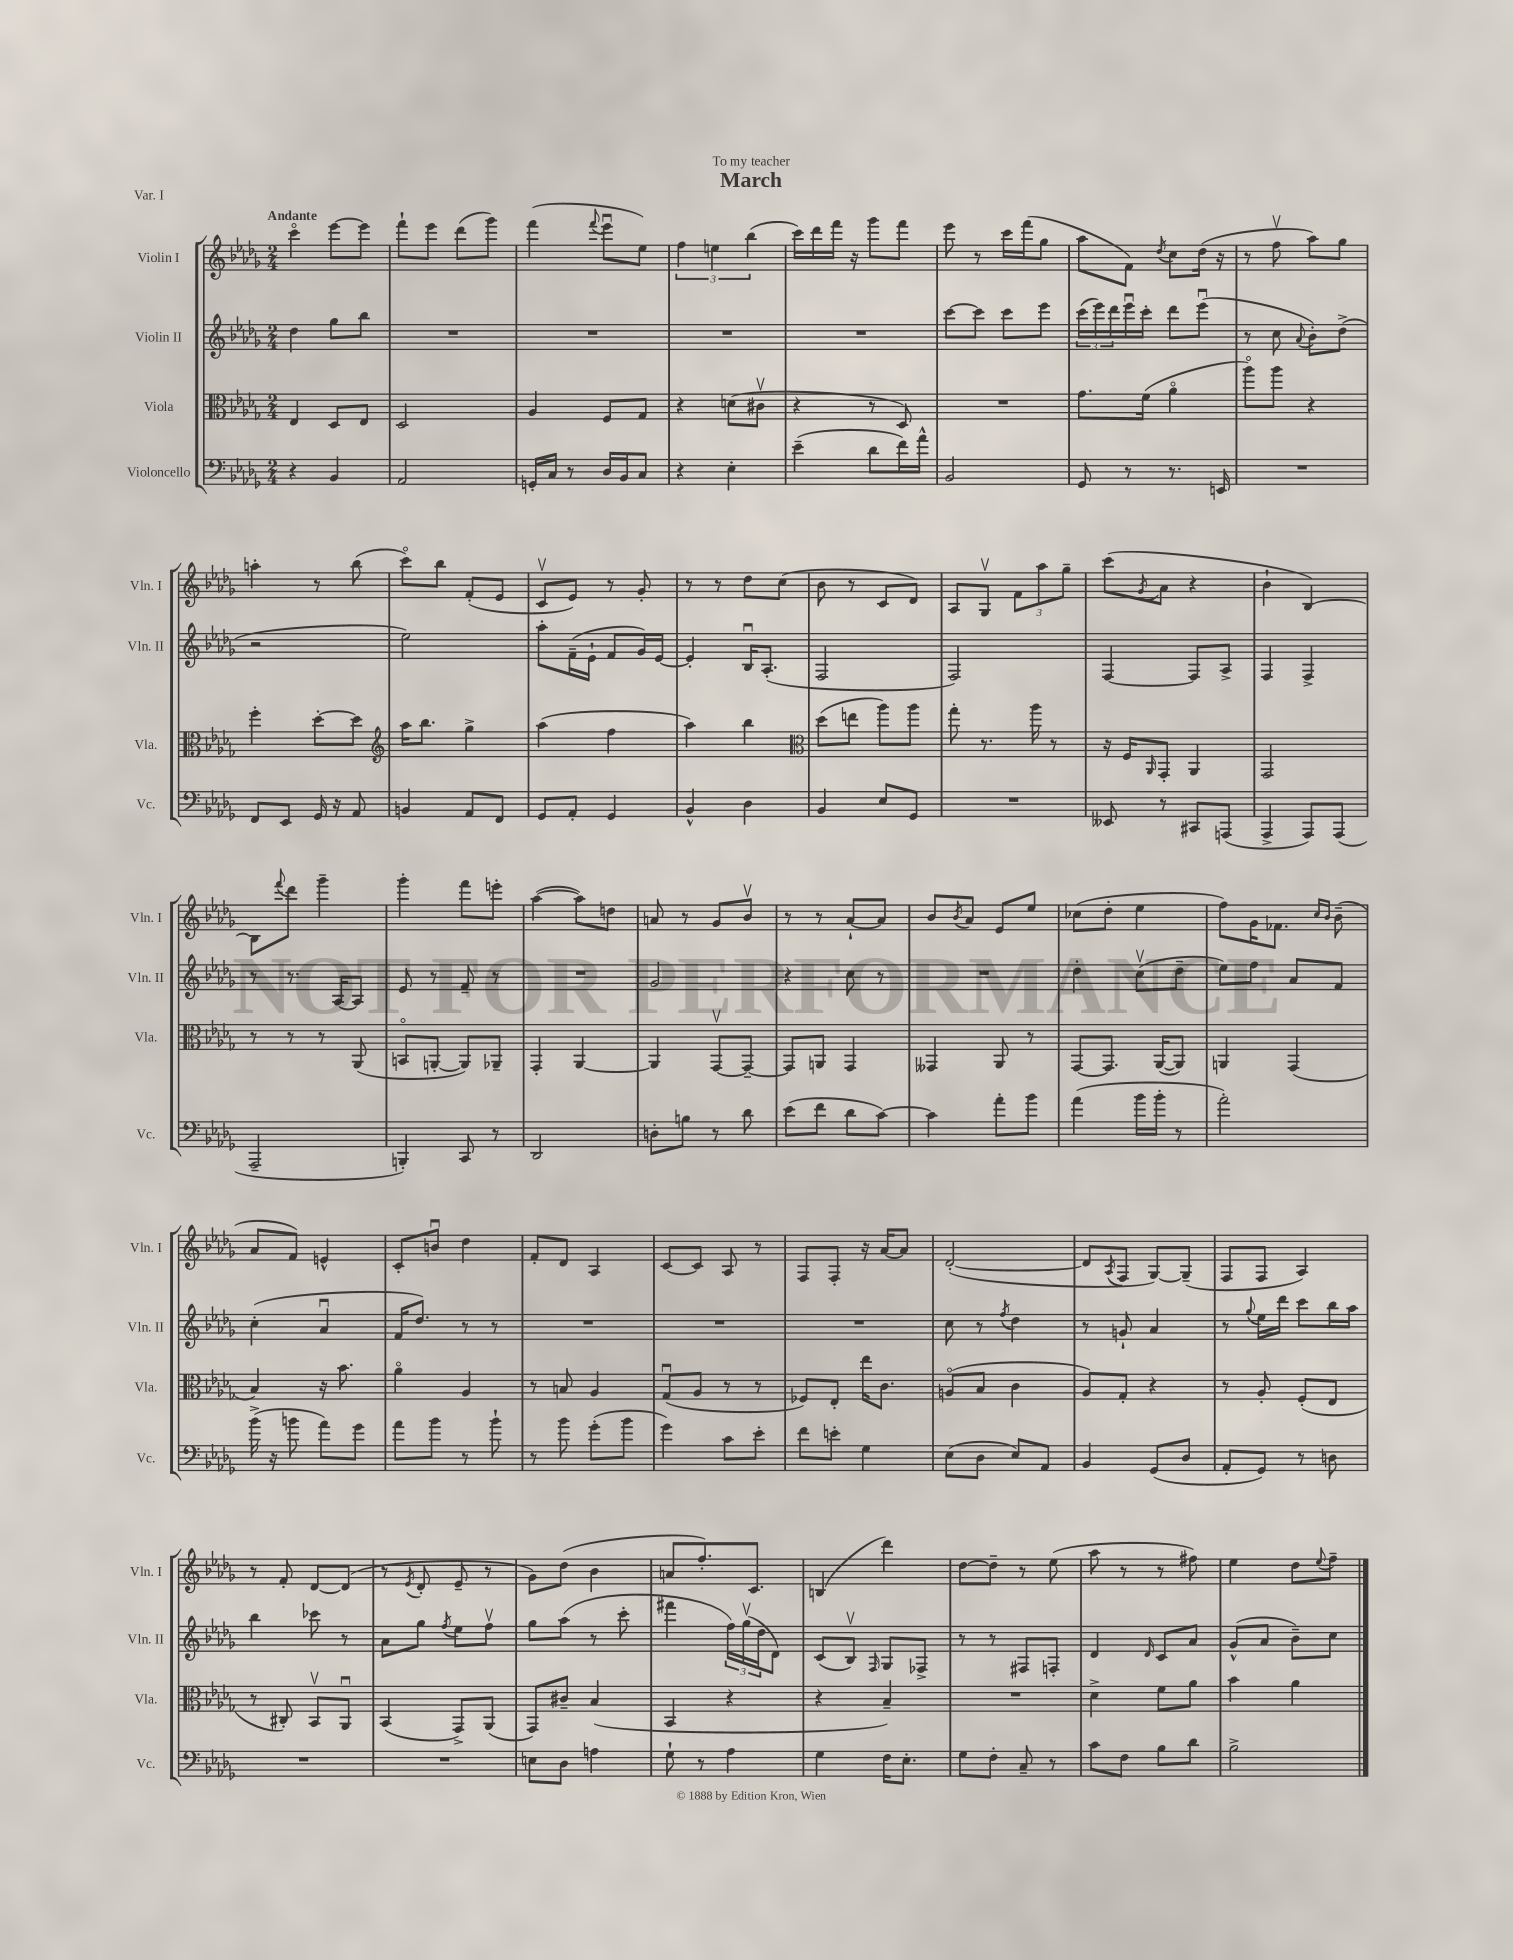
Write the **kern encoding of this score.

**kern	**kern	**kern	**kern
*part4	*part3	*part2	*part1
*staff4	*staff3	*staff2	*staff1
*I"Violoncello	*I"Viola	*I"Violin II	*I"Violin I
*I'Vc.	*I'Vla.	*I'Vln. II	*I'Vln. I
*clefF4	*clefC3	*clefG2	*clefG2
*k[b-e-a-d-g-]	*k[b-e-a-d-g-]	*k[b-e-a-d-g-]	*k[b-e-a-d-g-]
*M2/4	*M2/4	*M2/4	*M2/4
=1	=1	=1	=1
!	!	!	!LO:TX:a:B:t=Andante
4r	4E-/	4dd-\	4ccc\
4BB-/	8D-/L	8gg-\L	[8eee-\L
.	8E-/J	8bb-\J	8eee-\J]
=2	=2	=2	=2
2AA-/	2D-/	2r	8fff`\L
.	.	.	8eee-\J
.	.	.	(8ddd-\L
.	.	.	8ggg-\J)
=3	=3	=3	=3
16GGn'/LL	4A-/	2r	(4fff\
16C/JJ	.	.	.
8r	.	.	.
.	.	.	8qqfff/
16D-/LL	8F/L	.	8eee-u\L
16BB-/J	.	.	.
8C/J	8G-/J	.	8ee-\J)
=4	=4	=4	=4
4r	4r	2r	6ff\
.	.	.	6een\
4E-'\	(8dn\L	.	.
.	.	.	(6bb-\
.	8c#Xv\J	.	.
=5	=5	=5	=5
(4e-~\	4r	2r	16ccc\LL)
.	.	.	16ddd-\
.	.	.	16fff\JJ
.	.	.	16r
8d-\L	8r	.	8ggg-\L
16f\L)	8D-/)	.	8fff\J
16a-^^\JJ	.	.	.
=6	=6	=6	=6
2BB-/	2r	[8ccc\L	8eee-\
.	.	8ccc\J]	8r
.	.	8ccc\L	16ccc\LL
.	.	.	(16fff\J
.	.	8eee-\J	8gg-\J
=7	=7	=7	=7
8GG-/	8.g-\L	(24ccc\LL	8aa-\L
.	.	24eee-\)	.
.	.	24ddd-\	.
8r	.	16eee-u\	8f\J)
.	(16f\Jk	16ccc'\JJ	.
.	.	.	8qdd-/
8.r	4a-\	8ddd-\L	8cc\L
.	.	(8eee-u\J	(16dd-\Jk
16EEn/	.	.	16r
=8	=8	=8	=8
2r	8aa-\L)	8r	8r
.	8aa-\J	8cc\	8ffv\
.	.	8qqa-/	.
.	4r	8b-'\L)	8aa-\L)
.	.	(8dd-^\J	8gg-\J
!!LO:LB:g=z
=9	=9	=9	=9
8FF/L	4ff'\	2r	4aan'\
8EE-/J	.	.	.
16GG-/	[8dd-'\L	.	8r
16r	.	.	.
8AA-/	8dd-\J]	.	(8bb-\
=10	=10	=10	=10
*	*clefG2	*	*
4BBn/	16aa-\KL	2ee-\)	8ccc\L)
.	8.bb-\J	.	.
.	.	.	8bb-\J
8AA-/L	4gg-^\	.	(8f'/L
8FF/J	.	.	8e-/J
=11	=11	=11	=11
8GG-/L	(4aa-\	8aa-'\L	8cv/L
8AA-'/J	.	(16f~\L	8e-/J)
.	.	16e-`\JJ	.
4GG-/	4ff\	8f/L	8r
.	.	16g-/L)	8g-'/
.	.	[16e-/JJ	.
=12	=12	=12	=12
4BB-^^/	4aa-\)	4e-'/]	8r
.	.	.	8r
4D-\	4bb-\	16B-u/KL	8dd-\L
.	.	(8.A-'/J	.
.	.	.	(8cc\J
=13	=13	=13	=13
*	*clefC3	*	*
4BB-/	(8dd-\L	2F/	8b-\
.	8een\J	.	8r
8E-/L	8aa-\L)	.	8c/L
8GG-/J	8aa-\J	.	8d-/J)
=14	=14	=14	=14
2r	8gg-'\	2F/)	8A-/L
.	8.r	.	8G-v/J
.	.	.	12f\L
.	16aa-\	.	.
.	.	.	12aa-\
.	8r	.	.
.	.	.	12gg-~\J
=15	=15	=15	=15
8EE--X/	16r	[4F/	(8ccc\L
.	16F/KL	.	.
.	16qqAA-/	.	8qg-/
8r	8GG-'/J	.	8a-\J
8CC#X/L	4AA-/	8F/L]	4r
(8AAAn/J	.	8A-^/J	.
=16	=16	=16	=16
4AAA-^/	2GG-/	4F/	4b-`\
8AAA-/L)	.	4F^/	[4B-/)
(8AAA-/J	.	.	.
!!LO:LB:g=z
=17	=17	=17	=17
2AAA-~/	8r	8r	8B-\L]
.	.	.	8qqfff/
.	8r	8.r	8ddd-\J
.	8r	.	4ggg-~\
.	.	[16A-/KL	.
.	(8AA-/	8A-/J]	.
=18	=18	=18	=18
4BBBn'/)	8BBn/L	8e-/	4ggg-'\
.	[8AAn'/J	8r	.
8CC/	8AA/L])	8f~/	8fff\L
8r	8AA-X~/J	8r	8eeen'\J
=19	=19	=19	=19
2DD-/	4GG-'/	2r	([4aa-\
.	[4AA-/	.	8aa-\L])
.	.	.	8ddn\J
=20	=20	=20	=20
8Dn'\L	4AA-/]	2g-/	8an/
8Bn\J	.	.	8r
8r	[8GG-v/L	.	8g-/L
8d-\	8GG-~/J_	.	8b-v/J
=21	=21	=21	=21
(8e-\L	8GG-/L]	4r	8r
8f\J	8AAn/J	.	8r
8d-\L	4GG-/	8cc\	[8a-`/L
[8c\J)	.	8r	8a-/J]
=22	=22	=22	=22
4c\]	4GG--X/	2r	8b-/L
.	.	.	8qb-/
.	.	.	8a-/J
8a-'\L	8AA-/	.	8e-/L
8b-\J	8r	.	8ee-/J
=23	=23	=23	=23
(4a-\	[8GG-/L	4dd-'\	(8cc-X\L
.	8.GG-/J]	.	8dd-'\J
16b-\LL	.	(8ccv\L	4ee-\
16b-'\JJ	([16AA-/KL	.	.
8r	8AA-/J])	8dd-~\J	.
=24	=24	=24	=24
2a-'\)	4AAn/	8ee-\L)	8ff\L)
.	.	8ff\J	16g-\K
.	.	.	8.f-X\J
.	(4GG-/	8a-/L	.
.	.	.	16qqcc/LL
.	.	.	16qqb-/JJ
.	.	8f/J	(8b-~\
!!LO:LB:g=z
=25	=25	=25	=25
(16b-^\	4B-/)	(4cc'\	8a-/L
16r	.	.	.
8bn\	.	.	8f/J)
8a-\L)	16r	4a-u/	4en^^/
.	8.b-\	.	.
8g-\J	.	.	.
=26	=26	=26	=26
8a-\L	4a-\	16f/KL	8c'/L
.	.	8.dd-/J)	.
8b-\J	.	.	8bnu/J
8r	4A-/	8r	4dd-\
8b-`\	.	8r	.
=27	=27	=27	=27
8r	8r	2r	8f'/L
8b-\	8Bn/	.	8d-/J
(8g-'\L	4A-/	.	4A-/
8b-\J	.	.	.
=28	=28	=28	=28
4g-\)	(8G-u/L	2r	[8c/L
.	8A-/J	.	8c/J]
8c\L	8r	.	8A-/
8e-'\J	8r	.	8r
=29	=29	=29	=29
8f\L	8F-X/L)	2r	8F/L
8en'\J	8E-'/J	.	8F'/J
4G-\	16ee-\KL	.	16r
.	8.c\J	.	[16a-/KL
.	.	.	8a-/J]
=30	=30	=30	=30
(8E-\L	(8An/L	8cc\	([2d-'/
8D-\J	8B-/J	8r	.
.	.	8qff/	.
8E-/L)	4c\	4dd-\	.
8AA-/J	.	.	.
=31	=31	=31	=31
4BB-/	8A-/L)	8r	8d-/L]
.	.	.	8qA-/
.	8G-'/J	8gn`/	8F/J
(8GG-/L	4r	4a-/	[8G-/L)
8D-/J	.	.	(8G-~/J]
=32	=32	=32	=32
8AA-'/L	8r	8r	8F/L
.	.	8qqgg-/	.
8GG-/J)	8A-'/	16ee-\LL	8F/J
.	.	16ddd-\JJ	.
8r	(8F'/L	8ccc\L	4A-/)
8Dn\	8E-/J	16bb-\L	.
.	.	16aa-\JJ	.
!!LO:LB:g=z
=33	=33	=33	=33
2r	8r	4bb-\	8r
.	8C#X'/)	.	8f'/
.	8BB-v/L	8ccc-X\	[8d-/L
.	8AA-u/J	8r	(8d-/J]
=34	=34	=34	=34
2r	(4BB-/	8a-\L	8r
.	.	.	8qe-/
.	.	8gg-\J	8d-'/
.	.	8qff/	.
.	8GG-^/L)	8ee-\L	8e-~/
.	(8AA-/J	8ffv\J	8r
=35	=35	=35	=35
8En\L	8GG-/L)	8gg-\L	8g-\L)
8D-\J	8c#X~/J	(8aa-\J	(8dd-\J
4An\	(4B-/	8r	4b-\
.	.	8ccc'\	.
=36	=36	=36	=36
8G-`\	4BB-/	4fff#X\	8an/L
8r	.	.	8.ff'/)
4A-\	4r	24ff\LL)	.
.	.	(24gg-v\	.
.	.	.	8.c/J
.	.	24dd-\J	.
.	.	8d-\J)	.
=37	=37	=37	=37
4G-\	4r	(8c/L	(4Bn/
.	.	8B-v/J)	.
.	.	16qqF/	.
16F\KL	4B-~/)	8G-/L	4ddd-\)
8.E-'\J	.	.	.
.	.	8F-X^/J	.
=38	=38	=38	=38
8G-\L	2r	8r	[8dd-\L
8F'\J	.	8r	8dd-~\J]
8C~/	.	8F#X/L	8r
8r	.	8Fn'/J	(8ee-\
=39	=39	=39	=39
8c\L	4d-^\	4d-/	8aa-\
8F\J	.	.	8r
.	.	16qqd-/	.
8B-\L	8f\L	8c/L	8r
8d-\J	8a-\J	8a-/J	8ff#X\)
=40	=40	=40	=40
2B-^\	4b-\	(8g-^^/L	4ee-\
.	.	8a-/J	.
.	4a-\	8b-~\L)	8dd-\L
.	.	.	8qqee-/
.	.	8cc\J	8ff~\J
==	==	==	==
*-	*-	*-	*-
